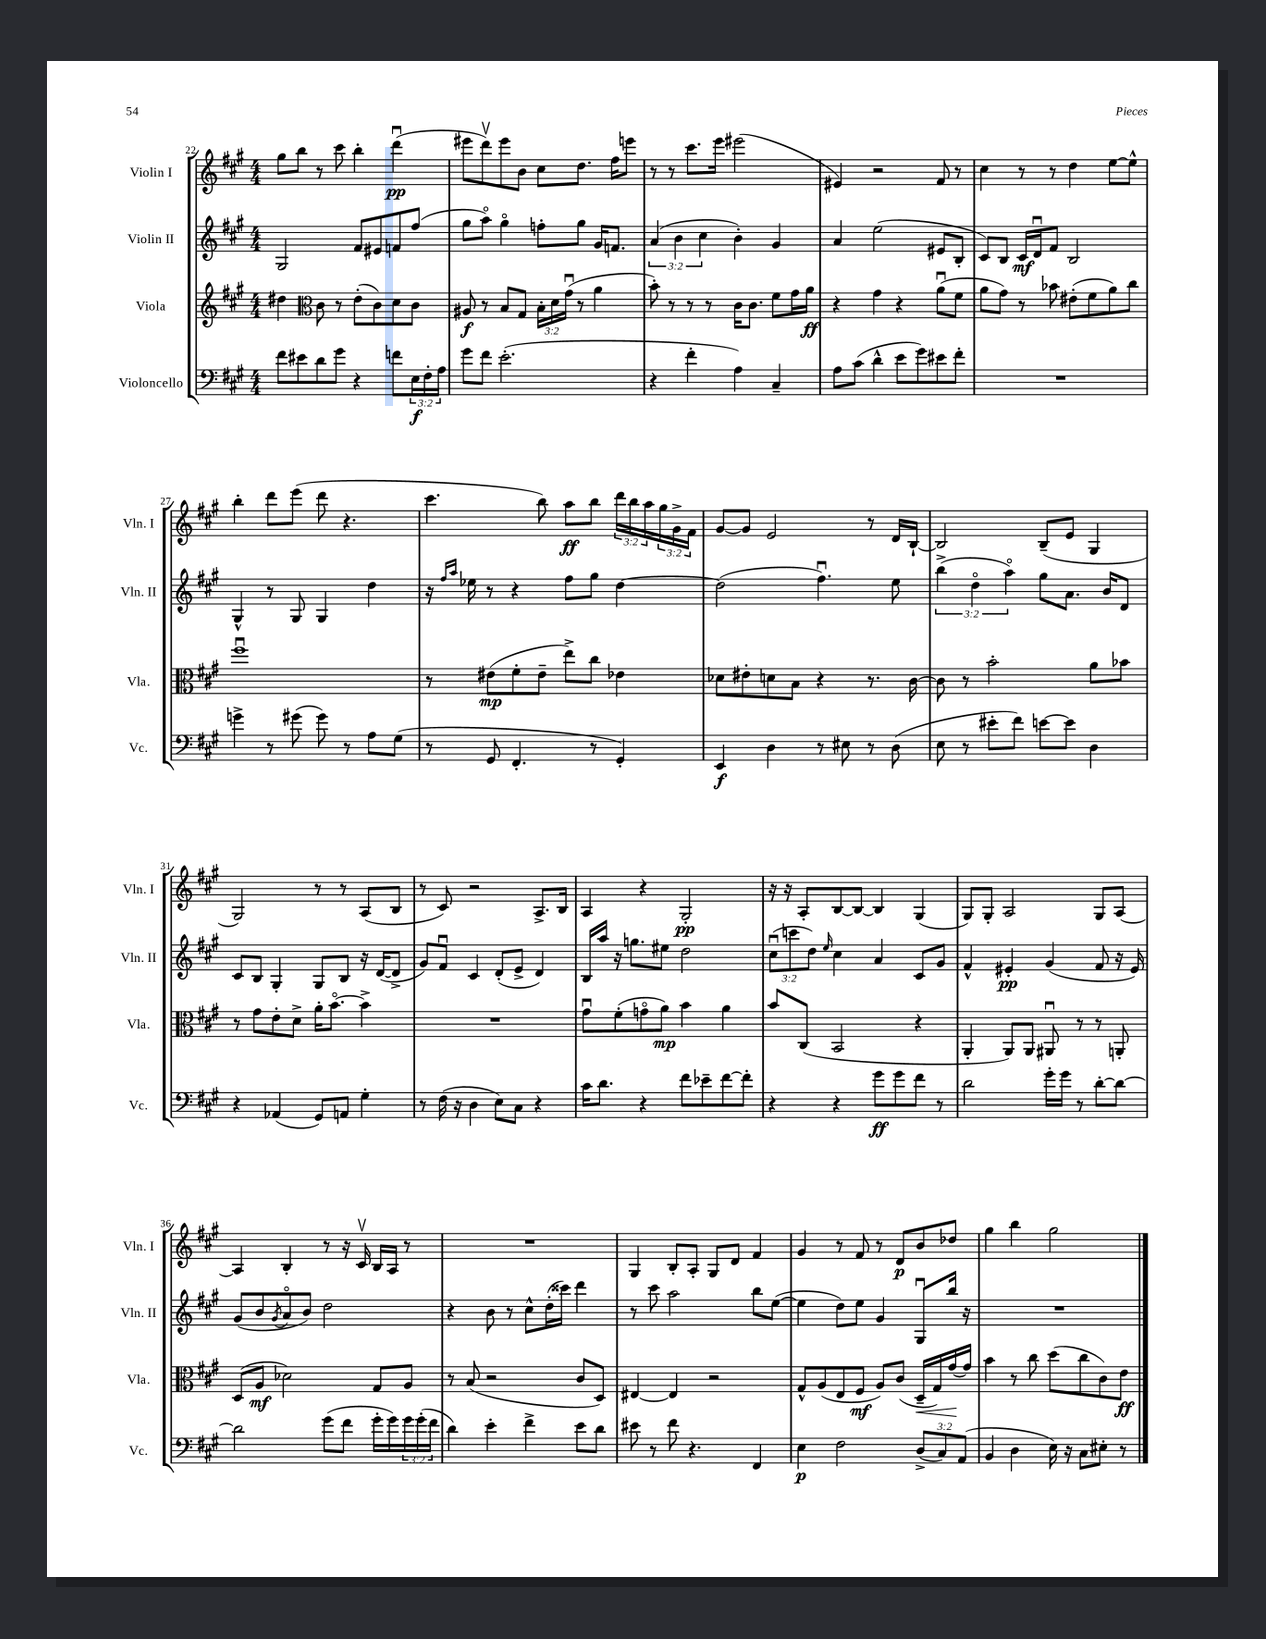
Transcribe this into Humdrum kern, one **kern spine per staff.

**kern	**kern	**kern	**kern
*staff4	*staff3	*staff2	*staff1
*clefF4	*clefG2	*clefG2	*clefG2
*k[f#c#g#]	*k[f#c#g#]	*k[f#c#g#]	*k[f#c#g#]
*M4/4	*M4/4	*M4/4	*M4/4
8f#\L	4dd#\	2G#/	8gg#\L
8e#\	.	.	8bb\J
*	*clefC3	*	*
8d\	8c#\	.	8r
8g#\J	8r	.	8ccc#\
4r	(8e'\L	8f#/L	4bb'\
.	8c#\)	8e#/	.
8f\L	8d\	8f/	(4dddu\
24E\L	8c#\J	(8ff#/J	.
24F#'\	.	.	.
24A\JJ	.	.	.
=	=	=	=
8g#\L	8A#/	8gg#\L	8eee#\L
8f#\J	8r	8aao\J)	8dddv\)
(2.e'\	8B/L	4gg#o\	8eee#\
.	8G#/J	.	8b\J
.	24B'\LL	8ff'\L	8cc#\L
.	24d\	.	.
.	(24g#u\JJ	.	.
.	8r	8gg#\J	8.dd\J
.	4a\	16g#/LK	.
.	.	8.f/J	16ff#\LK
.	.	.	8eee\J
=	=	=	=
4r	8b'\)	(6a/	8r
.	8r	.	8r
.	.	6b\	.
4f#'\	8r	.	8.ccc#\L
.	.	6cc#\	.
.	8r	.	.
.	.	.	16eee\Jk
4A\)	16c#\LK	4b'\)	(2eee#\
.	8.c#\J	.	.
4C#~/	8f#\L	4g#/	.
.	16g#\L	.	.
.	16a\JJ	.	.
=	=	=	=
8A\L	4r	4a/	4e#/)
(8c#\J	.	.	.
4d^^\	4g#\	(2ee\	2r
8e\L	4r	.	.
8g#\)	.	.	.
8e#\	(8au\L	8e#/L	8f#/
8f#'\J	8f#\J	8B'/J	8r
=	=	=	=
1r	8a\L	8c#/L)	4cc#\
.	8g#\J)	8B/J	.
.	8r	16c#/LL	8r
.	.	16du/J	.
.	8b-\	8f#/J	8r
.	(8e#'\L	2B/	4dd\
.	8f#\	.	.
.	8a\)	.	[8ee\L
.	8cc#\J	.	8ee^^\]J
=	=	=	=
4g^\	1ff#u	4G#^^/	4bb'\
8r	.	8r	8ddd\L
(8g#\	.	8G#/	(8eee\J
8g#\)	.	4G#/	8ddd\
8r	.	.	4.r
8A\L	.	4dd\	.
(8G#\J	.	.	.
=	=	=	=
8r	8r	16r	4.ccc#\
.	.	16qqff#/LL	.
.	.	16qqaa/JJ	.
.	.	16ee-\	.
8GG#/	(8e#\L	8r	.
4.FF#'/	8f#'\	4r	.
.	8e#~\J	.	8bb\)
.	8ee^\L)	8ff#\L	8aa\L
8r	8cc#\J	8gg#\J	8bb\J
4GG#'/)	4e-\	[4dd\	24ddd\LL
.	.	.	24bb\
.	.	.	24aa\
.	.	.	24gg#\
.	.	.	24g#^\
.	.	.	24f#\JJ
=	=	=	=
4EE/	8d-\L	(2dd\]	[8g#/L
.	8e#'\	.	8g#/]J
4D\	8d\	.	2e/
.	8B\J	.	.
8r	4r	4.ff#u\)	.
8E#\	.	.	.
8r	8.r	.	8r
(8D\	.	8ee\	16d/LL
.	[16c#\	.	[16B`/JJ
=	=	=	=
8E\	8c#\]	(6bb^\	2B/]
8r	8r	.	.
.	.	6ddo\	.
8e#'\L	2b'\	.	.
.	.	6aao\)	.
8f#\J)	.	.	.
[8e\L	.	8gg#\L	(8B~/L
8e\]J	.	8.a\J	8e/J
4D\	8a\L	.	4G#/
.	.	16b/LK	.
.	8b-\J	8d/J	.
=	=	=	=
4r	8r	8c#/L	2G#/)
.	8g#\L	8B/J	.
(4AA-/	8e'\	4G#'/	.
.	8d^\J	.	.
8GG#/L)	16a'\LK	8G#/L	8r
.	[8.bo\J	.	.
8AA/J	.	8B/J	8r
4G#'\	4b^\]	16r	(8A/L
.	.	([16d/LK	.
.	.	8d^/]J	8B/J
=	=	=	=
8r	1r	8g#/L)	8r
(16F#\	.	8f#u/J	8c#/)
16r	.	.	.
4D\	.	4c#/	2r
8E\L)	.	(8d'/L	.
8C#\J	.	8e^/J	.
4r	.	4d/)	8.A^/L
.	.	.	16B/Jk
=	=	=	=
16c#\LK	8g#u\L	16B/LL	4A/
8.d\J	.	16aa/JJ	.
.	(8f#'\	16r	.
.	.	8.gg\L	.
4r	8go\	.	4r
.	8a\J)	8ee#\J	.
8f#\L	4b\	2dd\	2G#'/
8e-~\	.	.	.
[8f#\	4a\	.	.
8f#'\]J	.	.	.
=	=	=	=
4r	8b/L	(12cc#u\L	16r
.	.	.	16r
.	.	12ccc\	.
.	(8C#/J	.	8A'/L
.	.	12dd\J)	.
.	.	16qqee/	.
4r	2BB/	4cc#\	[8B/
.	.	.	8B/_J
8g#\L	.	4a/	4B/]
8g#\	.	.	.
8f#\J	4r	8c#/L	(4G#/
8r	.	8g#/J	.
=	=	=	=
2d\	4AA'/	4f#^^/	8G#/L)
.	.	.	8G#'/J
.	8AA/L)	4e#'/	2A/
.	8AA/J	.	.
16g#'\LL	8AA#u/	(4g#/	.
16g#\JJ	.	.	.
8r	8r	.	.
[8d'\L	8r	8f#/	8G#/L
8d\_J	8AA'/	16r	[8A/J
.	.	16e#/)	.
=	=	=	=
2d\]	(8D/L	(8g#/L	4A/]
.	8A/J	8b/	.
.	.	8qg#/	.
.	2d-\)	8ao/	4B'/
.	.	8b/J)	.
(8g#\L	.	2dd\	8r
8f#\J	.	.	16r
.	.	.	16c#v/
16g#'\LL	8G#/L	.	16B/LL
16g#\)	.	.	16A/JJ
24g#\	8A/J	.	8r
(24g#'\	.	.	.
24f#\JJ	.	.	.
=	=	=	=
4d\)	8r	4r	1r
.	(8B/	.	.
4e'\	2r	8b\	.
.	.	8r	.
4f#^\	.	8cc#^^\L	.
.	.	(16dd'\L	.
.	.	16ccc##\JJ)	.
8e\L	8c#/L	4ddd\	.
8d\J	8D/J)	.	.
=	=	=	=
8e#\	[4E#/	8r	4G#/
8r	.	8ccc#\	.
8f#\	4E#/]	2aa\	8B'/L
4.r	.	.	8A'/J
.	2r	.	8G#/L
.	.	.	8d/J
4FF#/	.	8bb\L	4f#/
.	.	([8ee\J	.
=	=	=	=
4E\	8G#^^/L	4ee\]	4g#/
.	(8A/	.	.
2F#\	8E/	8dd\L)	8r
.	8F#/J	8ee\J	8f#/
.	8A/L)	4g#/	8r
.	(8c#/J	.	8d/L
(12D^/L	16D~/LL	8G#u/L	8b/
.	16G#/)	.	.
12C#/)	.	.	.
.	[16g#/	16bb/Jk	8dd-/J
(12AA/J	.	.	.
.	16g#/]JJ	16r	.
=	=	=	=
4BB/	4b\	1r	4gg#\
4D\	8r	.	4bb\
.	8cc#\	.	.
16E\)	(8dd\L	.	2gg#\
16r	.	.	.
8C#\L	8cc#\	.	.
8E#'\J	8c#\)	.	.
8r	8e\J	.	.
==	==	==	==
*-	*-	*-	*-
